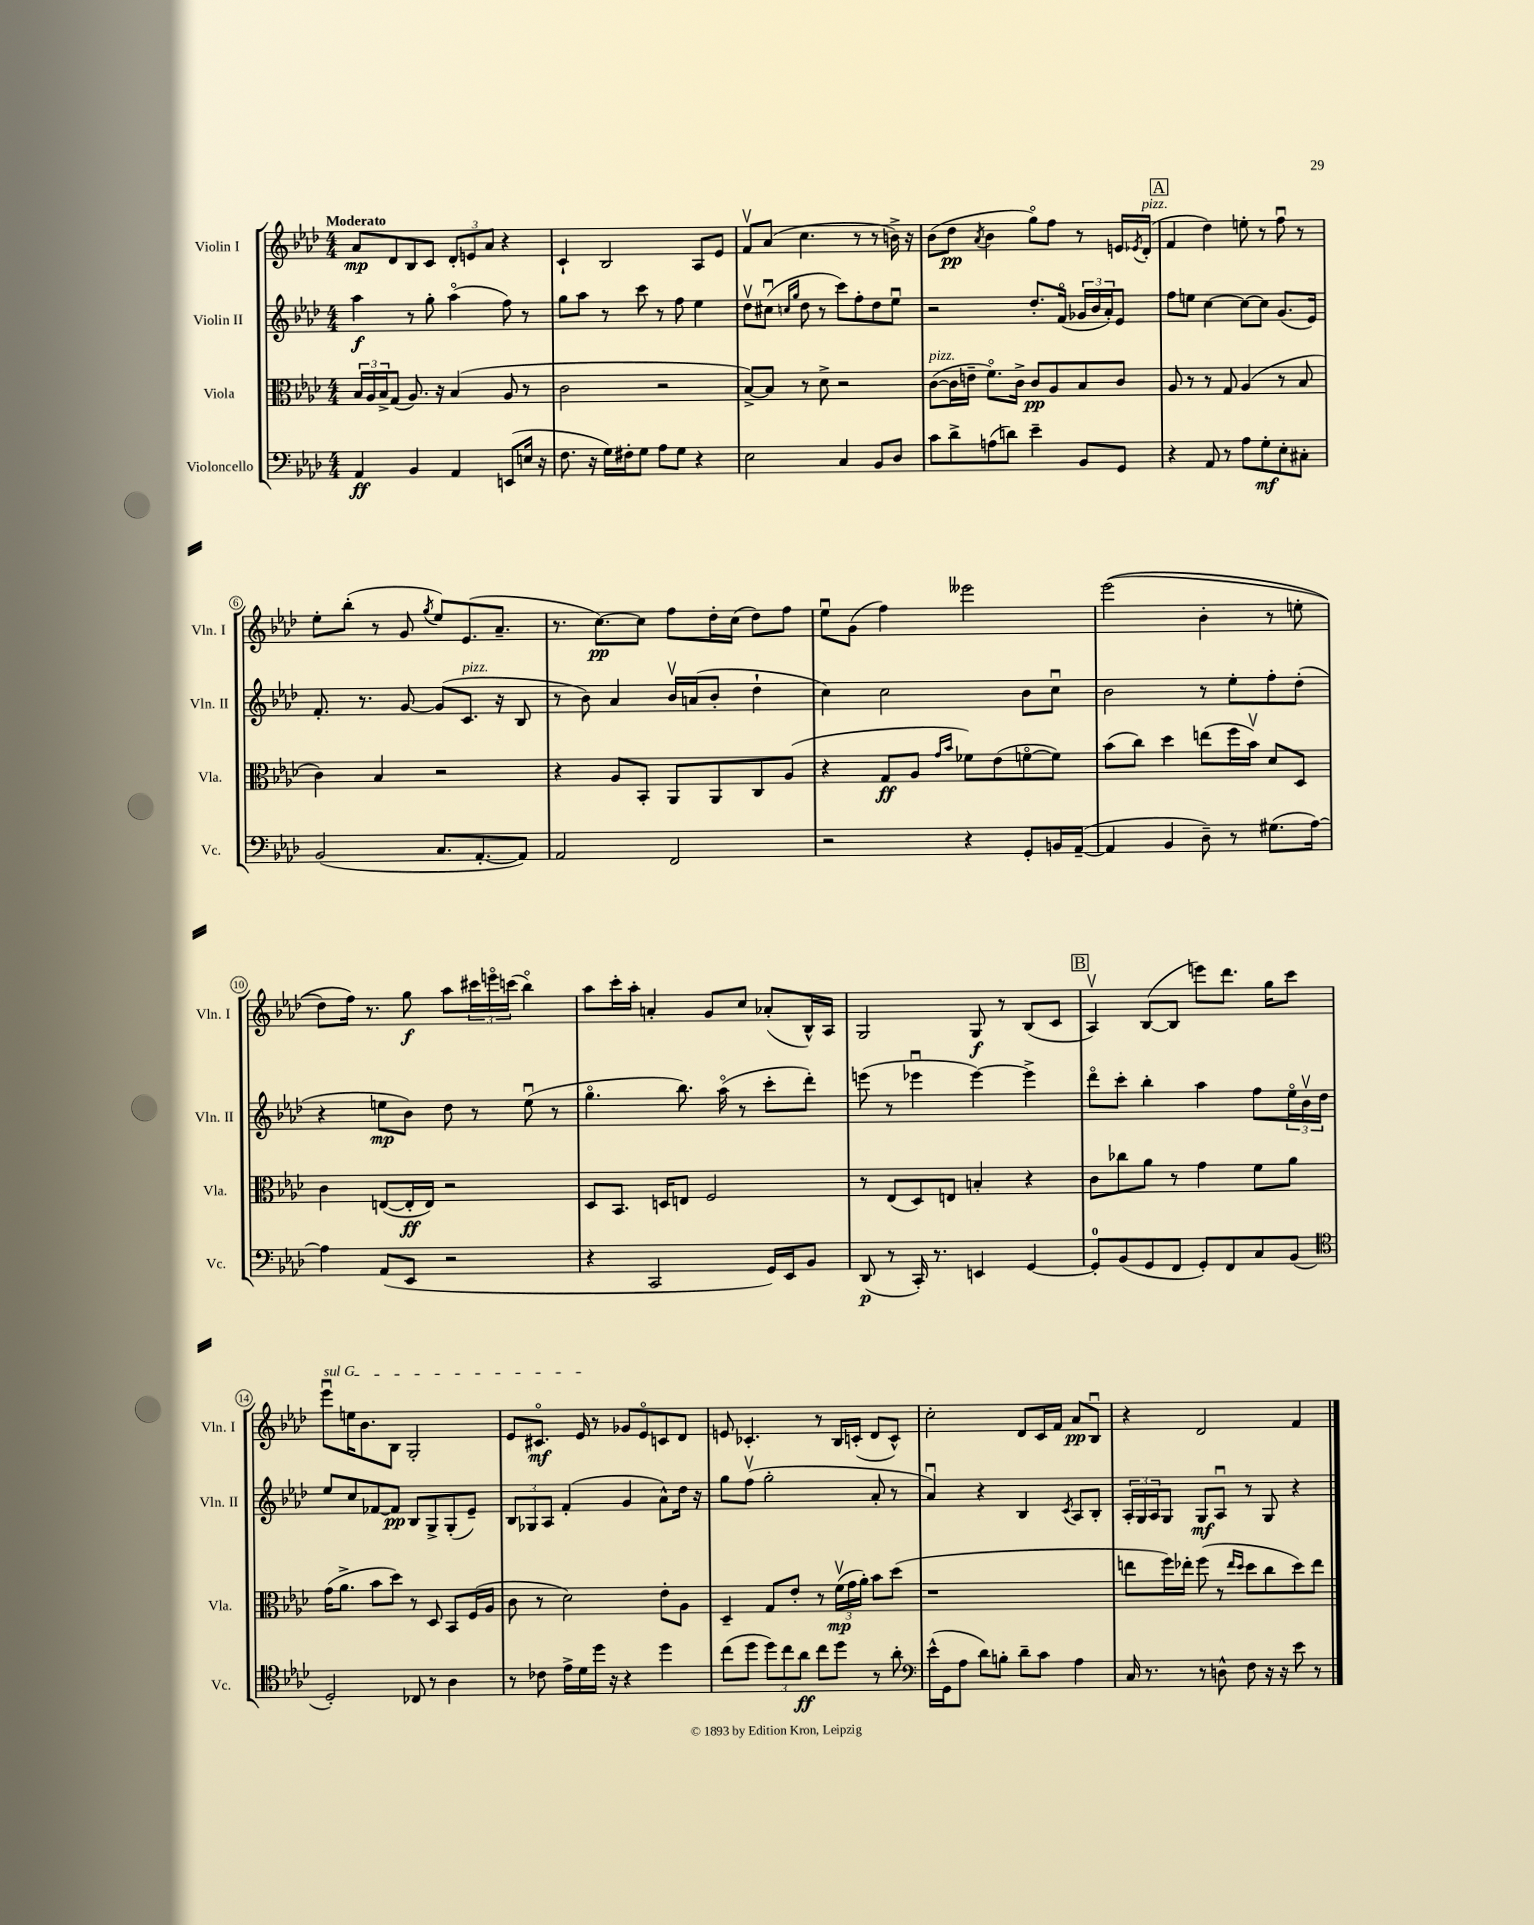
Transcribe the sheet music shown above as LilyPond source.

<<
\new StaffGroup <<
\new Staff = "s0" \with { instrumentName = "Violin I" shortInstrumentName = "Vln. I" } {
    \clef treble \key aes \major \numericTimeSignature \time 4/4 \tempo "Moderato"
    aes'8\mp des'8 bes8 c'8 \tuplet 3/2 { des'8-. e'8 aes'8 } r4 |
    c'4-! bes2 aes8 ees'8 |
    f'8\upbow aes'8( c''4. r8 r8 b'16->) r16 |
    bes'8( des''8\pp \acciaccatura { aes'8 } bes'4 g''8\flageolet) f''8 r8 e'16 \acciaccatura { ees'8 } des'16-.^\markup { \italic "pizz." }( |
    \mark \markup { \box "A" } f'4 des''4) e''8-. r8 f''8\downbow r8 |
    ees''8-. bes''8-.( r8 g'8 \acciaccatura { g''8 } ees''8) ees'8.( aes'8.-- |
    r8. c''8.~\pp) c''8 f''8 des''16-. c''16( des''8) f''8 |
    ees''8\downbow g'8( f''4) eeses'''2 |
    ees'''2(\( bes'4-. r8 e''8-. |
    des''8) f''16\) r8. g''8\f aes''8 \tuplet 3/2 { cis'''16 e'''16\flageolet c'''16( } bes''4\flageolet) |
    aes''8 c'''16-. aes''16-. a'4-. g'8 c''8 aes'8-.( bes16-^) aes16 |
    g2 g8\f r8 bes8( c'8 |
    \mark \markup { \box "B" } aes4\upbow) bes8~( bes8 e'''8) des'''8. g''16 c'''8 |
    \once \override TextSpanner.bound-details.left.text = \markup { \italic "sul G" } ees'''8\downbow\startTextSpan e''16 bes'8. bes8 g2-. |
    ees'8 cis'8.\flageolet\mf ees'16\stopTextSpan r8 ges'8 ees'8\flageolet c'8 des'8 |
    e'8 ces'4.-. r8 bes16 c'16-.( des'8 c'8-^) |
    c''2-. des'8 c'16 f'16 aes'8\pp bes8\downbow |
    r4 des'2 f'4 \bar "|." |
}
\new Staff = "s1" \with { instrumentName = "Violin II" shortInstrumentName = "Vln. II" } {
    \clef treble \key aes \major \numericTimeSignature \time 4/4
    aes''4\f r8 g''8-. aes''4\flageolet( f''8) r8 |
    g''8 aes''8 r8 c'''8 r8 f''8 ees''4 |
    des''8\upbow cis''8\downbow( \grace { c''16 g''16 } des''8 r8 c'''8) f''8-. des''8 ees''8\downbow |
    r2 des''8.-. f'16\flageolet( \tuplet 3/2 { ges'16 bes'16 aes'16-.) } ees'8 |
    \mark \markup { \box "A" } f''8 e''8 c''4~ c''8~ c''8 g'8.( ees'16) |
    f'8.-. r8. g'8~ g'8( c'8.^\markup { \italic "pizz." } r16 bes8 |
    r8 bes'8) aes'4 bes'16\upbow a'16( bes'8-. des''4-! |
    c''4) c''2 bes'8 c''8\downbow |
    bes'2 r8 ees''8-. f''8-. des''8-.( |
    r4 e''8\mp bes'8) des''8 r8 e''8\downbow( r8 |
    g''4.\flageolet bes''8.) aes''16\flageolet( r8 c'''8-. des'''8-.) |
    e'''8( r8 ees'''4\downbow ees'''4~) ees'''4-> |
    \mark \markup { \box "B" } des'''8\flageolet c'''8-. bes''4-. aes''4 f''8 \tuplet 3/2 { ees''16\flageolet bes'16\upbow des''16 } |
    ees''8 c''8 fes'8~ fes'8\pp bes8 g8-> g8-.( ees'8--) |
    \tuplet 3/2 { bes8 ges8 aes8 } f'4-.( g'4 aes'8-^) des''16 r16 |
    g''8 f''8\upbow( g''2-. aes'8-. r8 |
    aes'4\downbow) r4 bes4 \acciaccatura { c'8 } aes8 bes8-. |
    \tuplet 3/2 { aes16-. g16 aes16 } g8 g8\mf aes8\downbow r8 g8 r4 \bar "|." |
}
\new Staff = "s2" \with { instrumentName = "Viola" shortInstrumentName = "Vla." } {
    \clef alto \key aes \major \numericTimeSignature \time 4/4
    \tuplet 3/2 { bes16 aes16 bes16-> } g8( aes8.) r16 bes4( aes8 r8 |
    c'2 r2 |
    bes8~->) bes8 r8 des'8-> r2 |
    c'8~^\markup { \italic "pizz." }( c'16 e'16-- f'8.\flageolet) c'16-> c'8\pp aes8 bes8 c'8 |
    \mark \markup { \box "A" } aes8 r8 r8 g8 aes4( r8 bes8 |
    c'4) bes4 r2 |
    r4 aes8 bes,8-. aes,8 aes,8 c8 aes8( |
    r4 g8\ff aes8 \grace { g'16 bes'16 } fes'8) ees'8( f'8~\flageolet f'8) |
    bes'8( c''8) des''4 e''8( f''16 bes'16\upbow) des'8 des8 |
    c'4 e8~( e16-.\ff e16) r2 |
    des8 bes,8. d16 e8 f2 |
    r8 ees8( des8) e8 b4-. r4 |
    \mark \markup { \box "B" } c'8 ces''8 aes'8 r8 g'4 f'8 aes'8 |
    g'16( aes'8.-> bes'8 des''8) r8 des8 bes,8 f16( aes16 |
    c'8 r8 des'2) ees'8-. aes8 |
    des4-- g8 ees'8-. r8 \tuplet 3/2 { f'16\upbow\mp( g'16 aes'16-.) } bes'8 des''8( |
    r1 |
    e''8 f''16) ees''16-. f''8( r8 \grace { ees''16 des''16 } des''8 c''8 des''8) ees''8 \bar "|." |
}
\new Staff = "s3" \with { instrumentName = "Violoncello" shortInstrumentName = "Vc." } {
    \clef bass \key aes \major \numericTimeSignature \time 4/4
    aes,4\ff bes,4 aes,4 e,8( e16 r16 |
    f8. r16 g16) fis16-. g8 aes8 g8 r4 |
    ees2 c4 bes,8 des8 |
    c'8 des'8-> a8( d'8) ees'4-- bes,8 g,8 |
    \mark \markup { \box "A" } r4 aes,8 r8 aes8 g8-.\mf ees8-. cis8-. |
    bes,2( c8. aes,8.~-. aes,8) |
    aes,2 f,2 |
    r2 r4 g,8-. b,16 aes,16~--( |
    aes,4 bes,4 des8--) r8 gis8.( aes16~) |
    aes4 aes,8( ees,8 r2 |
    r4 c,2 g,16) ees,16 bes,8 |
    des,8\p( r8 c,16-.) r8. e,4 g,4~ |
    \mark \markup { \box "B" } g,8-0-. bes,8( g,8 f,8 g,8-.) f,8 c8 bes,8( |
    \clef tenor des2-.) ces8 r8 aes4 |
    r8 ces'8 ees'16-> des'16 des''16 r16 r4 des''4 |
    c''8( des''8 \tuplet 3/2 { des''8) c''8 aes'8\ff } c''8 des''8 r8 aes'8-. |
    \clef bass ees'16-^( g,16 aes8 des'8) b8-. des'8-- c'8 aes4 |
    c16 r8. r8 d8-^ f8 r16 r16 ees'8 r8 \bar "|." |
}
>>
>>
\layout { \context { \Score \override BarNumber.stencil = #(make-stencil-circler 0.1 0.3 ly:text-interface::print) } }
